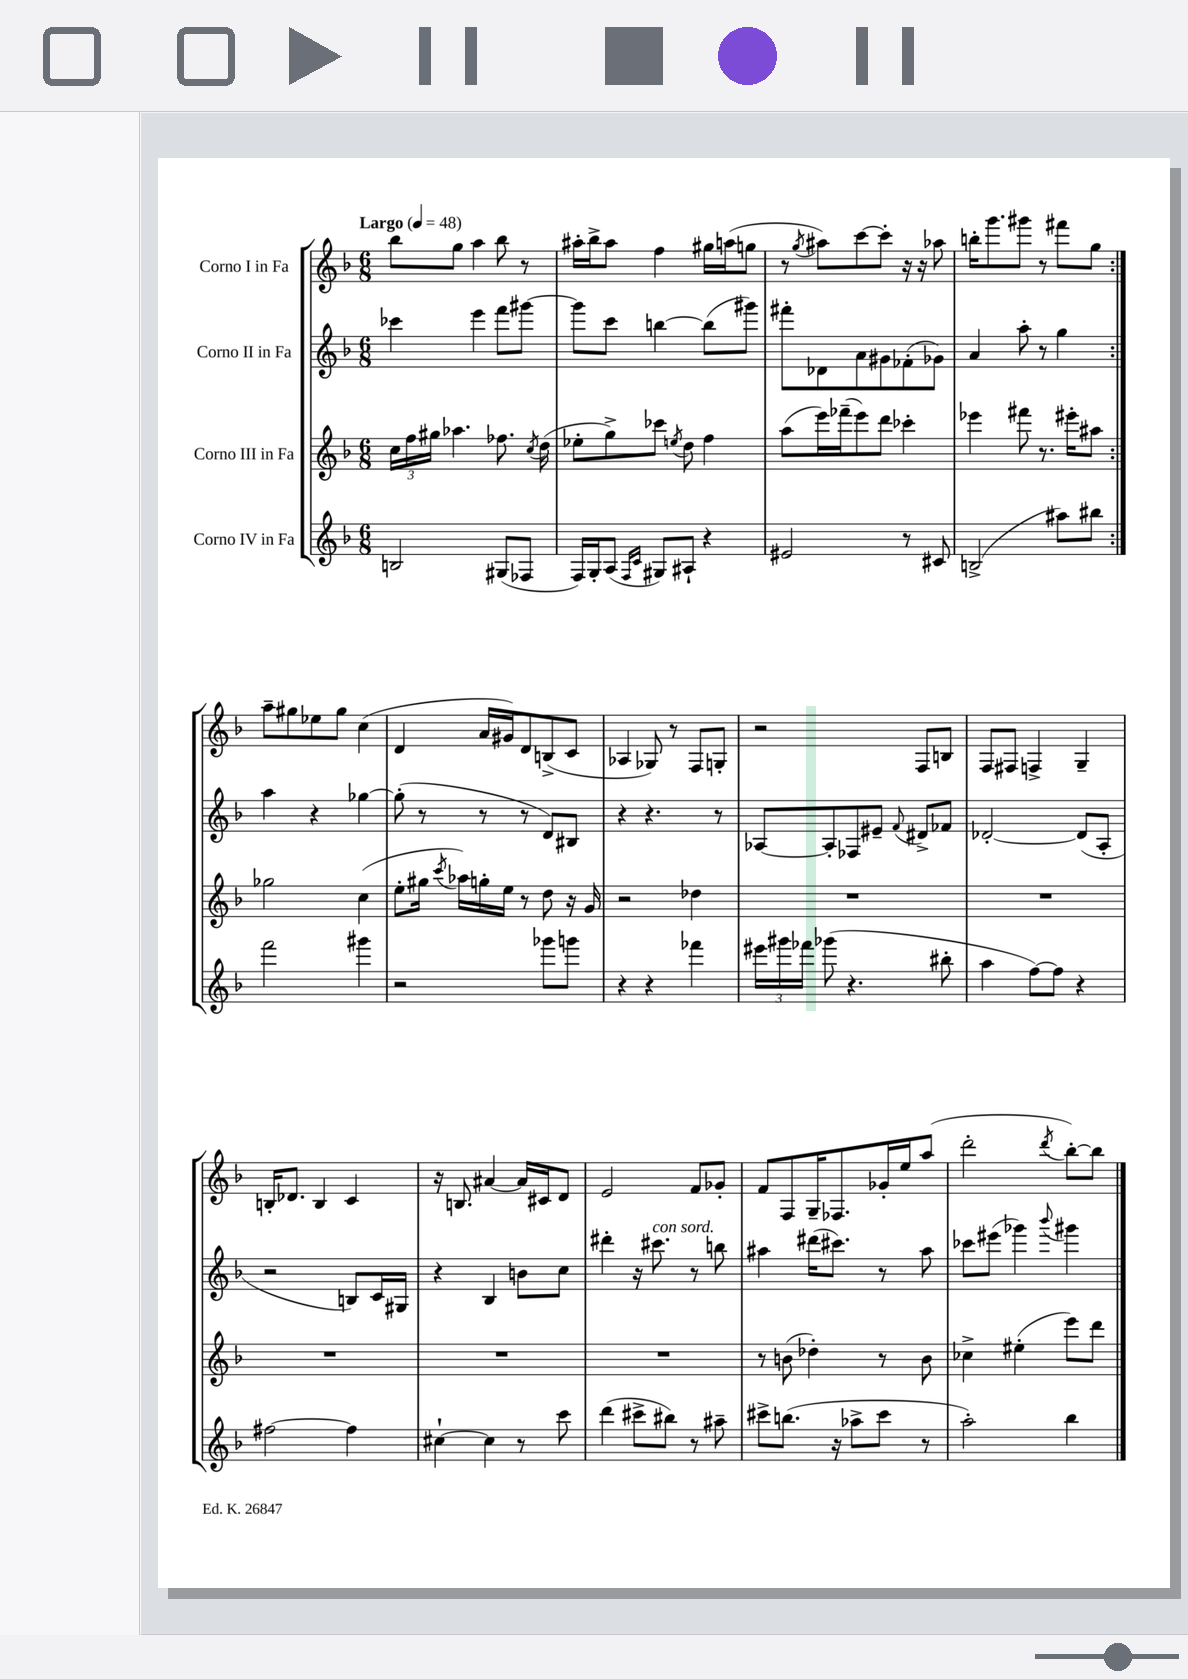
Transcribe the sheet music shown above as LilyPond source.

<<
\new StaffGroup <<
\new Staff = "s0" \with { instrumentName = "Corno I in Fa" } {
    \clef treble \key f \major \numericTimeSignature \time 6/8 \tempo "Largo" 4 = 48
    \autoBeamOff \repeat volta 2 { bes''8[ g''8] a''4 bes''8 r8 |
    ais''16[-. bes''16-> ais''8] f''4 gis''16[ a''16( g''8] |
    r8 \acciaccatura { g''8 } ais''8[) c'''8~ c'''8]-. r16 r16 aes''8 |
    b''16[-. g'''8. gis'''8] r8 fis'''8[ g''8] | }
    a''8[-- gis''8 ees''8 gis''8] c''4( |
    d'4 a'16[ gis'16) d'8 b8->( c'8] |
    aes4 ges8) r8 f8[ g8]-. |
    r2 f8[ b8] |
    f8[ fis8] f4-> g4-- |
    b16[-. des'8.] b4 c'4 |
    r16 b8. ais'4~ ais'16[ cis'16 d'8] |
    e'2 f'8[ ges'8]-. |
    f'8[ f8 g16-- fes8. ges'16-. e''16 a''8]( |
    d'''2-. \acciaccatura { d'''8 } bes''8[~-.) bes''8] \bar "|." |
}
\new Staff = "s1" \with { instrumentName = "Corno II in Fa" } {
    \clef treble \key f \major \numericTimeSignature \time 6/8
    \autoBeamOff \repeat volta 2 { ces'''4 e'''4 f'''8[ gis'''8]~ |
    gis'''8[ c'''8] b''4~ b''8[( gis'''8]) |
    fis'''8[-. des'8 a'8 gis'8 fes'8-.( ges'8]) |
    a'4 a''8-. r8 g''4 | }
    a''4 r4 ges''4~ |
    ges''8-.( r8 r8 r8 d'8[) bis8] |
    r4 r4. r8 |
    aes8[~ aes8-. fes8 eis'8]-- \appoggiatura { f'8 } dis'8[-> fes'8] |
    des'2~-. des'8[( a8]-. |
    r2 b8[) c'16 gis16] |
    r4 bes4 b'8[ c''8] |
    dis'''4-. r16 cis'''8.^\markup { \italic "con sord." } r8 b''8 |
    ais''4 dis'''16[( cis'''8.]) r8 ais''8 |
    ces'''8[ eis'''8]( ges'''4) \appoggiatura { bes'''8 } gis'''4 \bar "|." |
}
\new Staff = "s2" \with { instrumentName = "Corno III in Fa" } {
    \clef treble \key f \major \numericTimeSignature \time 6/8
    \autoBeamOff \repeat volta 2 { \tuplet 3/2 { c''16[ f''16 gis''16] } aes''4. fes''8. \acciaccatura { c''8 } d''16( |
    ees''8[-. g''8->) ces'''8] \acciaccatura { e''8 } d''8 f''4 |
    a''8[( e'''16) fes'''16--( e'''8) d'''8] ces'''4-. |
    ees'''4 fis'''8 r8. eis'''16[-. ais''8] | }
    ges''2 c''4( |
    e''8[-. gis''16] \acciaccatura { c'''8 } aes''16[) g''16-. e''16] r8 d''8 r16 g'16 |
    r2 des''4 |
    R2. |
    R2. |
    R2. |
    R2. |
    R2. |
    r8 b'8( des''4-.) r8 b'8 |
    ces''4-> eis''4-.( e'''8[) d'''8] \bar "|." |
}
\new Staff = "s3" \with { instrumentName = "Corno IV in Fa" } {
    \clef treble \key f \major \numericTimeSignature \time 6/8
    \autoBeamOff \repeat volta 2 { b2 gis8[( fes8] |
    f16[) g16-. a8]( \grace { f16[ c'16] } gis8[) ais8]-! r4 |
    eis'2 r8 cis'8 |
    b2->( ais''8[) bis''8] | }
    f'''2 gis'''4 |
    r2 ges'''8[ g'''8] |
    r4 r4 fes'''4 |
    \tuplet 3/2 { eis'''16[ gis'''16 fes'''16] } ges'''8( r4. bis''8-. |
    a''4 f''8[~) f''8] r4 |
    fis''2~ fis''4 |
    cis''4~-! cis''4 r8 c'''8 |
    d'''4( cis'''8[-> bis''8]) r8 ais''8-- |
    cis'''8[-> b''8.]( r16 aes''8[-> cis'''8] r8 |
    a''2-.) bes''4 \bar "|." |
}
>>
>>
\layout { \context { \Score \remove "Bar_number_engraver" } }
